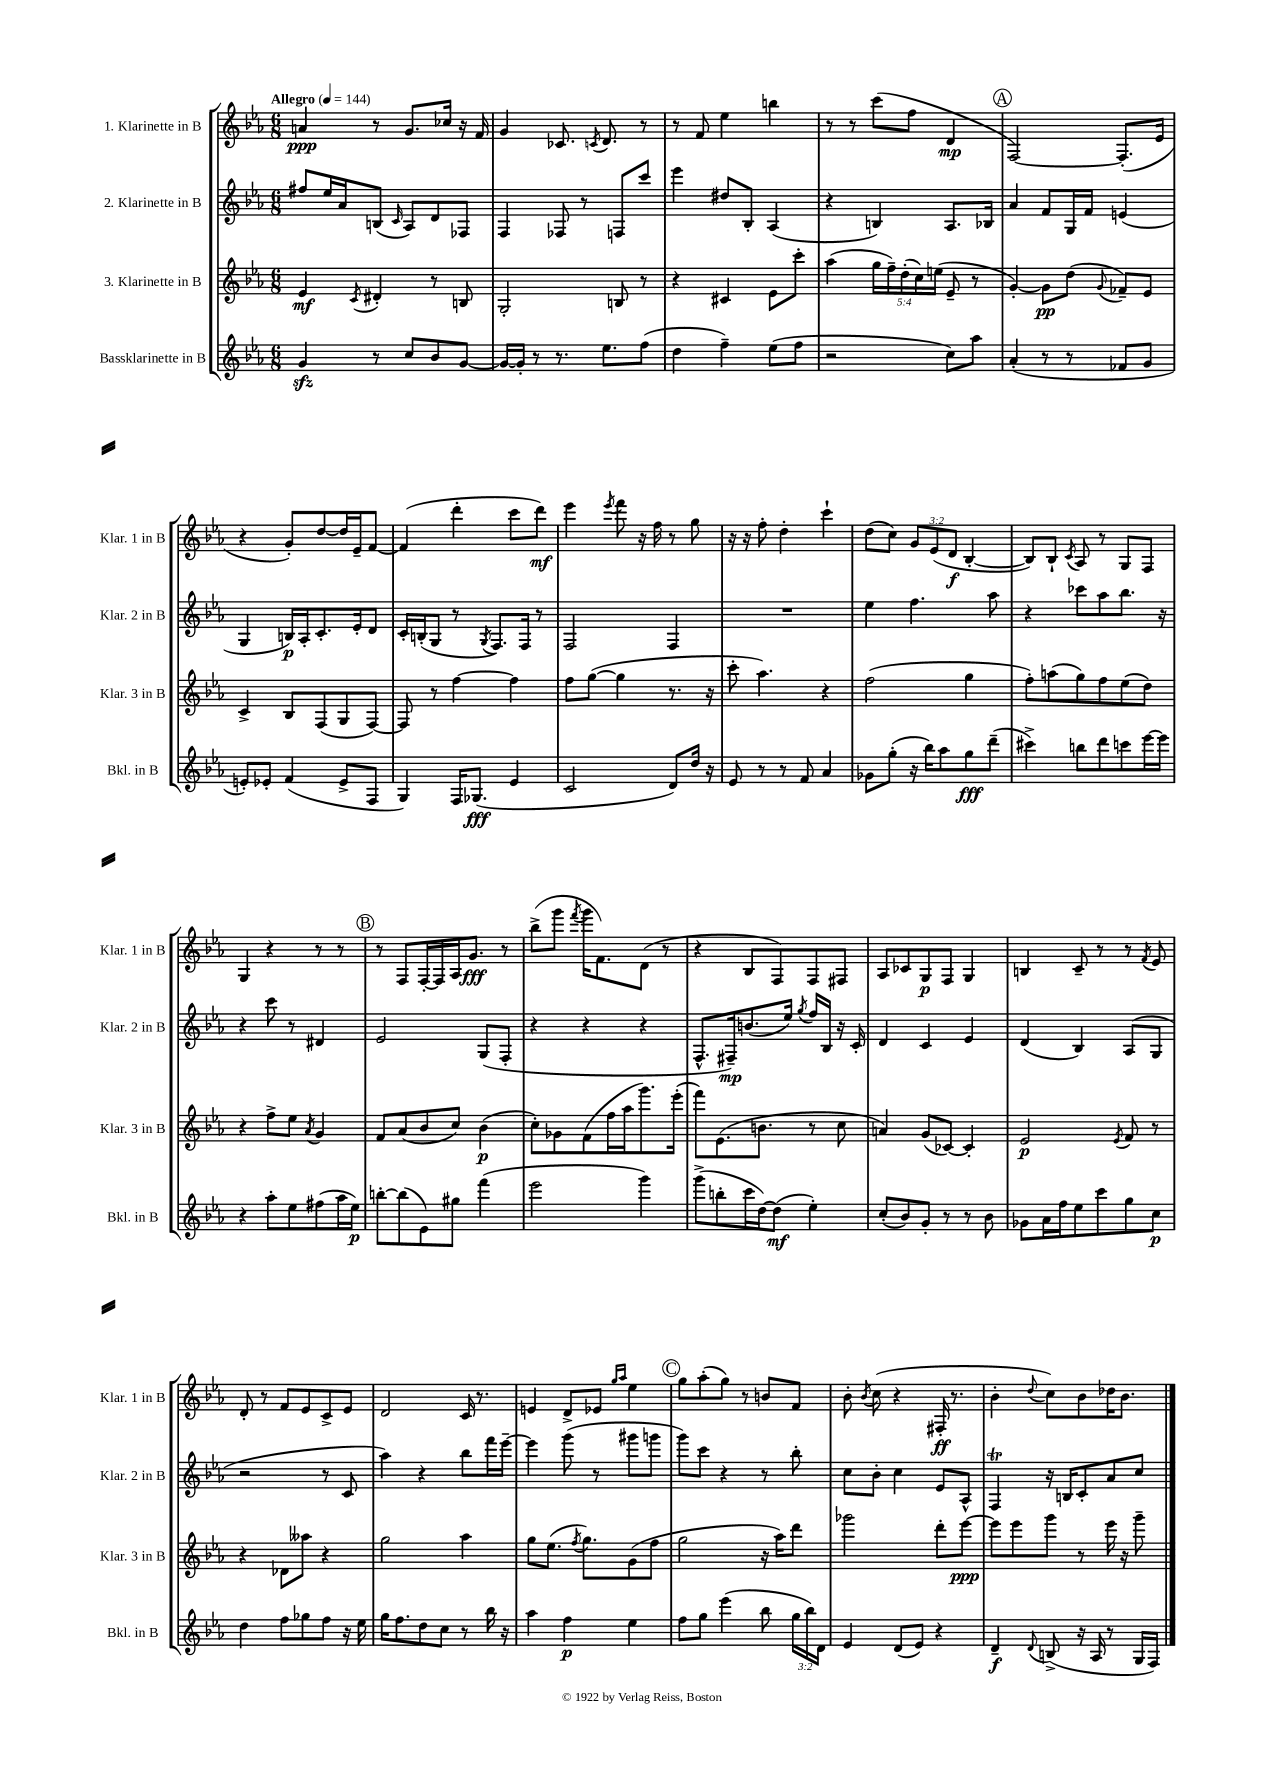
<<
\new StaffGroup <<
\new Staff = "s0" \with { instrumentName = "1. Klarinette in B" shortInstrumentName = "Klar. 1 in B" } {
    \clef treble \key ees \major \numericTimeSignature \time 6/8 \override Staff.TupletNumber.text = #tuplet-number::calc-fraction-text \tempo "Allegro" 4 = 144
    \autoBeamOff a'4\ppp r8 g'8.[ ces''16] r16 f'16 |
    g'4 ces'8. \acciaccatura { c'8 } d'8. r8 |
    r8 f'8 ees''4 b''4 |
    r8 r8 c'''8[( f''8] d'4\mp |
    \mark \markup { \circle "A" } f2~) f8.[-.( ees'16] |
    r4 g'8[-.) d''8~ d''16 ees'16-- f'8]~ |
    f'4( d'''4-. c'''8[ d'''8]\mf) |
    ees'''4 \acciaccatura { ees'''8 } f'''8 r16 f''16 r8 g''8 |
    r16 r16 f''8-. d''4-. c'''4-! |
    d''8[( c''8]) \tuplet 3/2 { g'8[ ees'8( d'8]\f } bes4~-. |
    bes8[) bes8]-! \acciaccatura { c'8 } aes8 r8 g8[ f8] |
    g4 r4 r8 r8 |
    \mark \markup { \circle "B" } r8 f8[ f16~-. f16 aes16 g'8.]\fff r8 |
    bes''8[->( g'''8] \acciaccatura { f'''8 } g'''16[ f'8.) d'8]( r8 |
    r4 bes8[ f8) f8 fis8] |
    aes8[ ces'8 g8\p f8] g4 |
    b4 c'8-- r8 r8 \acciaccatura { f'8 } ees'8 |
    d'8-. r8 f'8[ ees'8 c'8-> ees'8] |
    d'2 c'16 r8. |
    e'4 d'8[-> ees'8] \grace { g''16[ aes''16] } ees''4 |
    \mark \markup { \circle "C" } g''8[ aes''8-.( g''8]) r8 b'8[ f'8] |
    bes'8-. \acciaccatura { bes'8 } c''8( r4 fis16-.\ff r8. |
    bes'4-. \appoggiatura { d''8 } c''8[) bes'8 des''16 bes'8.] \bar "|." |
}
\new Staff = "s1" \with { instrumentName = "2. Klarinette in B" shortInstrumentName = "Klar. 2 in B" } {
    \clef treble \key ees \major \numericTimeSignature \time 6/8
    \autoBeamOff fis''8[ ees''16 aes'16 b8]( \grace { c'16 } aes8[) d'8 fes8] |
    f4 fes8 r8 f8[ c'''8] |
    ees'''4 dis''8[ bes8]-. aes4( |
    r4 b4) aes8.[ bes16] |
    \mark \markup { \circle "A" } aes'4 f'8[ g16 f'16] e'4( |
    g4 b16[\p) aes16-. c'8.-. ees'16-. d'8] |
    c'16[-. b16-.( g8] r8 \acciaccatura { g8 } f8.[) f16] r8 |
    f2 f4 |
    R2. |
    ees''4 f''4. aes''8 |
    r4 ces'''8[ aes''8 bes''8.] r16 |
    r4 c'''8 r8 dis'4 |
    \mark \markup { \circle "B" } ees'2 g8[( f8]-. |
    r4 r4 r4 |
    f8.[-^ fis16--\mp) b'8.( ees''16]) \acciaccatura { g''8 } f''16[ bes16] r16 c'16-. |
    d'4 c'4 ees'4 |
    d'4( bes4) aes8[( g8] |
    r2 r8 c'8 |
    aes''4) r4 bes''8[ f'''16 ees'''16]~-- |
    ees'''4 g'''8( r8 gis'''8[ g'''8] |
    \mark \markup { \circle "C" } g'''8[) c'''8] r4 r8 bes''8-. |
    c''8[ bes'8]-. c''4 ees'8[ aes8]-^ |
    f4\trill r16 b16[ c'8-. aes'8 c''8] \bar "|." |
}
\new Staff = "s2" \with { instrumentName = "3. Klarinette in B" shortInstrumentName = "Klar. 3 in B" } {
    \clef treble \key ees \major \numericTimeSignature \time 6/8 \override Staff.TupletNumber.text = #tuplet-number::calc-fraction-text
    \autoBeamOff ees'4\mf \acciaccatura { c'8 } dis'4-. r8 b8 |
    g2-. b8 r8 |
    r4 cis'4 ees'8[ c'''8]-. |
    aes''4( \tuplet 5/4 { g''16[ f''16--) d''16-.( c''16) e''16]( } ees'8-- r8 |
    \mark \markup { \circle "A" } g'4~-.) g'8[\pp d''8]( \appoggiatura { g'8 } fes'8[--) ees'8] |
    c'4-> bes8[ f8( g8 f8]~) |
    f8 r8 f''4~ f''4 |
    f''8[ g''8]~( g''4 r8. r16 |
    c'''8-. aes''4.) r4 |
    f''2( g''4 |
    f''8[-.) a''8( g''8) f''8 ees''8( d''8]) |
    r4 f''8[-> ees''8] \acciaccatura { aes'8 } g'4 |
    \mark \markup { \circle "B" } f'8[ aes'8( bes'8 c''8]) bes'4\p( |
    c''8[-.) ges'8 f'8( f''16 aes''16 g'''8.) ees'''16]-.( |
    f'''8[) ees'8.( b'8.] r8 c''8 |
    a'4) g'8[( ces'8]~) ces'4-. |
    ees'2\p \acciaccatura { ees'8 } f'8 r8 |
    r4 des'8[ aeses''8] r4 |
    g''2 aes''4 |
    g''8[ ees''8.]( \acciaccatura { f''8 } g''8.[) g'8( f''8] |
    \mark \markup { \circle "C" } g''2 r16 aes''16[) d'''8] |
    ges'''2 d'''8[-. ees'''8]~\ppp |
    ees'''8[ ees'''8 g'''8] r8 ees'''16 r16 g'''8-- \bar "|." |
}
\new Staff = "s3" \with { instrumentName = "Bassklarinette in B" shortInstrumentName = "Bkl. in B" } {
    \clef treble \key ees \major \numericTimeSignature \time 6/8 \override Staff.TupletNumber.text = #tuplet-number::calc-fraction-text
    \autoBeamOff g'4\sfz r8 c''8[ bes'8 g'8]~ |
    g'16[~ g'16]-. r8 r8. ees''8.[ f''8]( |
    d''4 f''4--) ees''8[( f''8] |
    r2 c''8[) aes''8] |
    \mark \markup { \circle "A" } aes'4-.( r8 r8 fes'8[ g'8] |
    e'8[-.) ees'8]-. f'4( ees'8[-> f8] |
    g4) f16[ ges8.]\fff( ees'4 |
    c'2 d'8[) d''16] r16 |
    ees'8 r8 r8 f'8 aes'4 |
    ges'8[ g''8]-.( r16 bes''16[) aes''8 g''8\fff d'''8]--( |
    cis'''4->) b''8[ d'''8 c'''8 ees'''16~ ees'''16] |
    r4 aes''8[-. ees''8 fis''8( aes''16 ees''16]\p) |
    \mark \markup { \circle "B" } b''8[~-. b''8( ees'8) gis''8] f'''4( |
    ees'''2 g'''4) |
    g'''8[->( b''8-. c'''16 d''16~) d''8]\mf( ees''4-.) |
    c''8[-.( bes'8) g'8]-. r8 r8 bes'8 |
    ges'8[ aes'16 f''16 ees''8 c'''8 g''8 c''8]\p |
    d''4 f''8[ ges''8 f''8] r16 ees''16 |
    g''16[ f''8. d''8 c''8] r8 bes''16 r16 |
    aes''4 f''4\p ees''4 |
    \mark \markup { \circle "C" } f''8[ g''8] ees'''4( bes''8 \tuplet 3/2 { g''16[ bes''16) d'16] } |
    ees'4 d'8[( ees'8]) r4 |
    d'4--\f \appoggiatura { d'8 } b8->( r16 aes16 r8 g16[ f16]) \bar "|." |
}
>>
>>
\layout { \context { \Score \remove "Bar_number_engraver" } }
